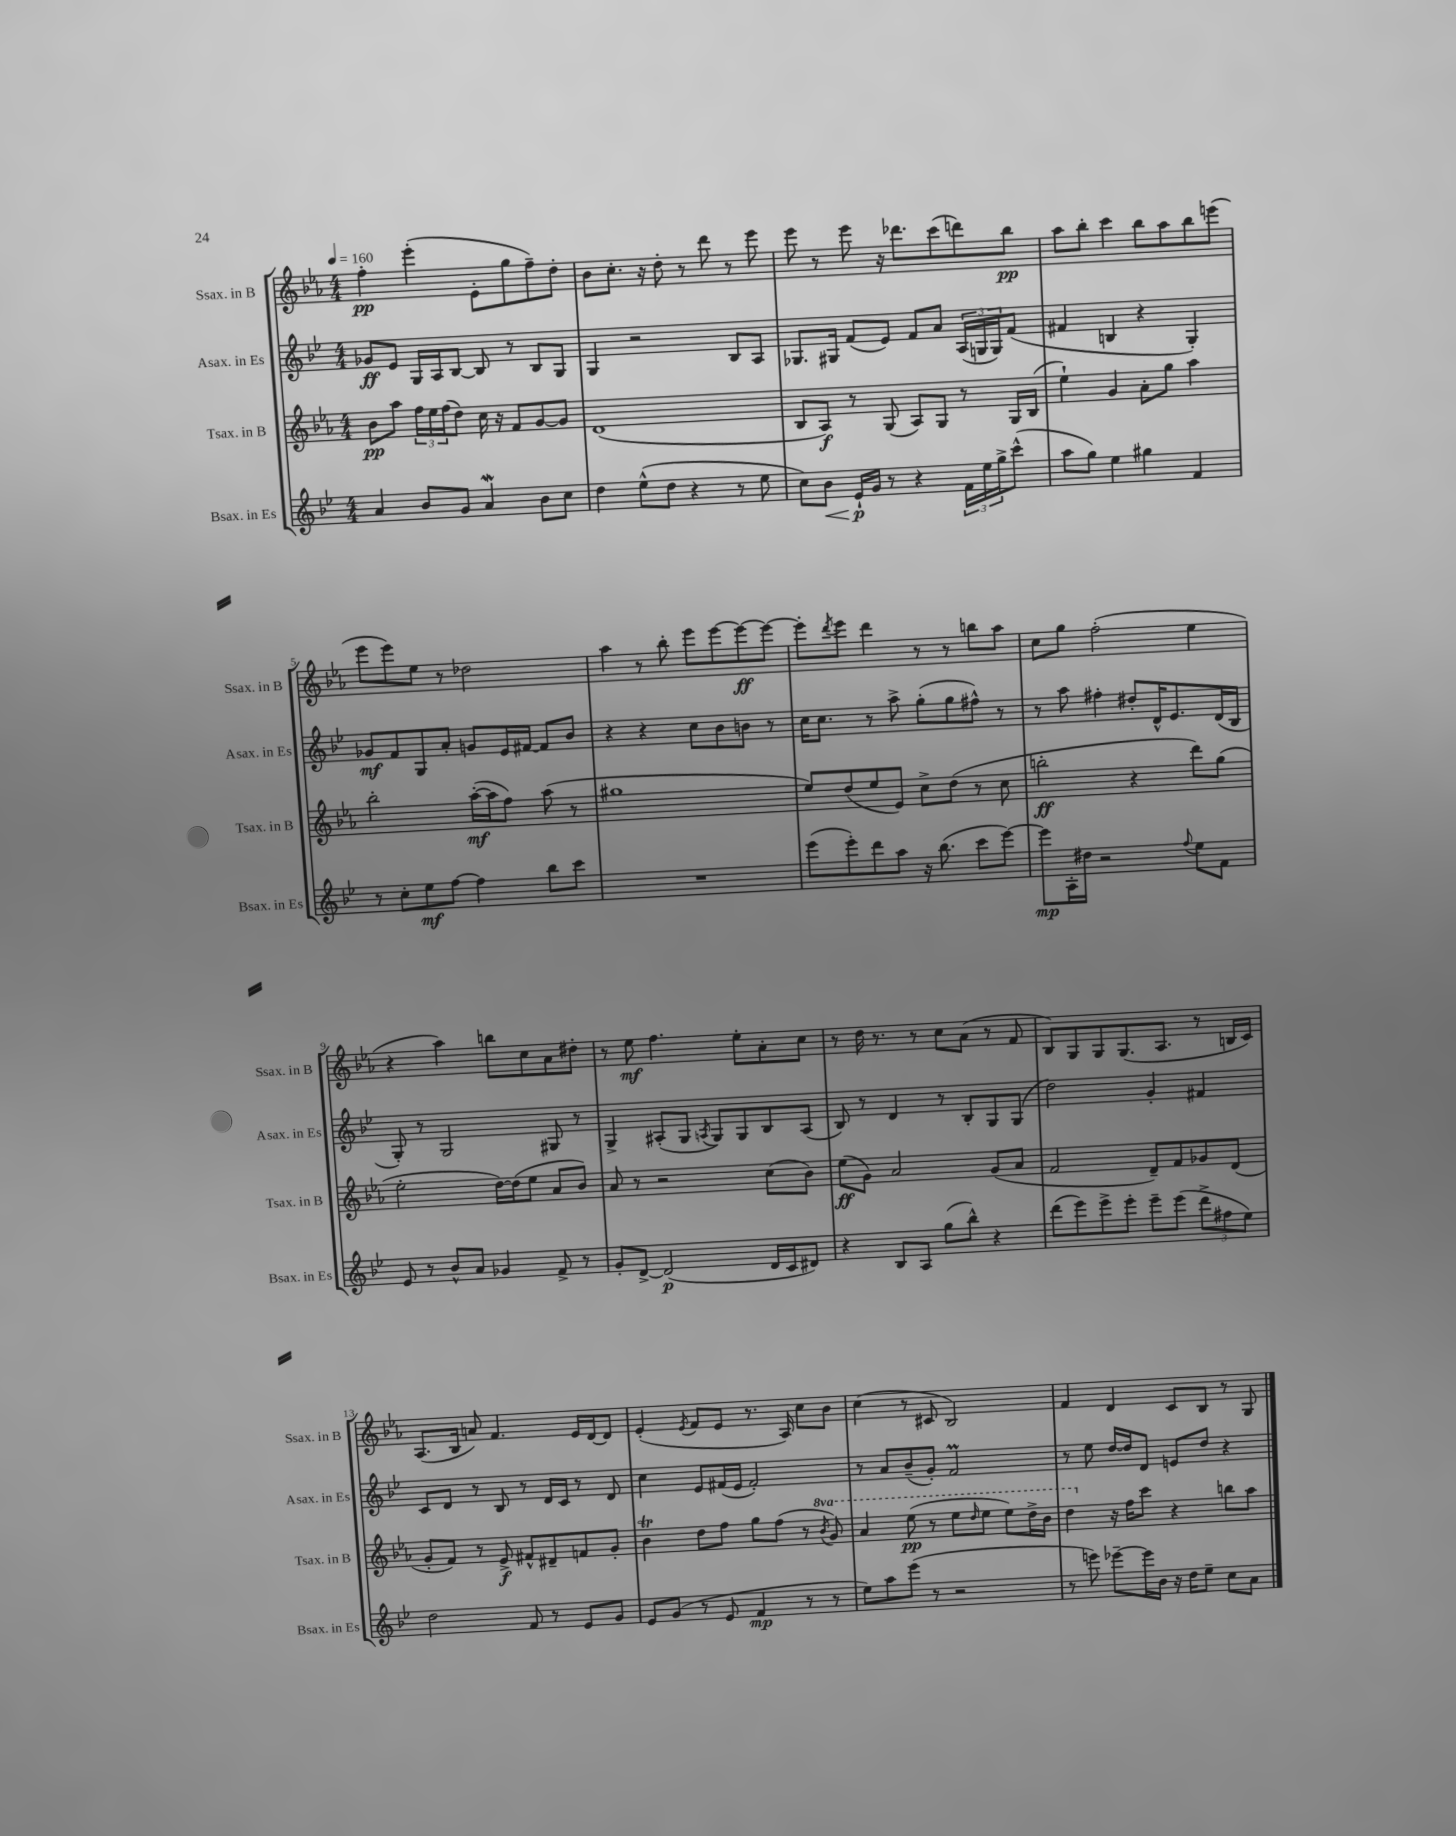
<<
\new StaffGroup <<
\new Staff = "s0" \with { instrumentName = "Ssax. in B" shortInstrumentName = "Ssax. in B" } {
    \clef treble \key ees \major \numericTimeSignature \time 4/4 \tempo 4 = 160
    f''4-.\pp ees'''4-.( ees'8-. g''8 f''8--) d''8-. |
    bes'8 c''8.-. r16 d''8-. r8 d'''8 r8 ees'''8 |
    ees'''8 r8 ees'''8 r16 des'''8. c'''8( d'''8) bes''8\pp |
    aes''8 bes''8-. c'''4 bes''8 aes''8 bes''8 e'''8( |
    ees'''8 ees'''8) ees''8 r8 des''2 |
    aes''4 r8 bes''8-. ees'''8 ees'''8~ ees'''8~\ff ees'''8~ |
    ees'''8-. \acciaccatura { d'''8 } ees'''8 d'''4 r8 r8 b''8 aes''8 |
    c''8 g''8 f''2-.( ees''4 |
    r4 aes''4) b''8 c''8 aes'8 dis''8-. |
    r8 ees''8\mf f''4. ees''8-. aes'8-. c''8 |
    r8 d''16 r8. r8 c''8 aes'8( r8 f'8 |
    bes8) g8 g8 g8.( aes8. r8 b16 c'16) |
    aes8.( bes16 a'8) f'4. ees'16 d'16~ d'8 |
    ees'4-.( \acciaccatura { ees'8 } f'8 ees'8 r8. aes16) c''8 bes'8 |
    c''4( r8 cis'8 bes2) |
    f'4 d'4 c'8 bes8 r8 g8 \bar "|." |
}
\new Staff = "s1" \with { instrumentName = "Asax. in Es" shortInstrumentName = "Asax. in Es" } {
    \clef treble \key bes \major \numericTimeSignature \time 4/4
    ges'8\ff ees'8 g16 a16 bes8~ bes8 r8 bes8 g8 |
    g4 r2 bes8 a8 |
    ges8. gis16 f'8( ees'8) f'8 a'8 \tuplet 3/2 { a16( g16 g16) } f'8( |
    fis'4 b4 r4 g4-.) |
    ges'8\mf f'8 g8 a'8-. g'8 ees'16 fis'16~ fis'8 bes'8 |
    r4 r4 c''8 bes'8 b'8 r8 |
    c''16 c''8. r8 a''8-> g''8-.( g''8 fis''8-^) r8 |
    r8 a''8 fis''4-. dis''8-. d'16-^ ees'8. d'16( bes16 |
    g8-.) r8 g2 gis8 r8 |
    g4-> ais8-.( g8 \acciaccatura { a8 } g8) g8 bes8 a8( |
    bes8) r8 d'4 r8 bes8-. g8 g8( |
    d''2) g'4-. fis'4 |
    c'8 d'8 r8 bes8 r8 d'16 c'16 r8 d'8 |
    c''4 ees'8 fis'16( ees'16 fis'2-.) |
    r8 a'8 bes'8--( g'8-.) f'2\prall |
    r8 ees''8 d''16~ d''16 d'8 e'8 d''8 r4 \bar "|." |
}
\new Staff = "s2" \with { instrumentName = "Tsax. in B" shortInstrumentName = "Tsax. in B" } {
    \clef treble \key ees \major \numericTimeSignature \time 4/4 \set Staff.ottavationMarkups = #ottavation-simple-ordinals
    bes'8\pp aes''8 \tuplet 3/2 { f''16 ees''16 f''16( } d''8) c''16 r16 f'8 g'8~ g'8 |
    d'1( |
    bes8 aes8\f) r8 g8( aes8) g8 r8 g16 bes16( |
    ees''4-!) g'4 aes'8-. g''8 aes''4 |
    bes''2-. aes''16~-.\mf( aes''16 f''8) aes''8( r8 |
    gis''1 |
    ees''8) d''8( ees''8 ees'8) c''8-> d''8( r8 c''8 |
    b''2-.\ff r4 d'''8) g''8( |
    ees''2-. d''16~) d''16( ees''8 aes'8 bes'8) |
    aes'8 r8 r2 c''8( bes'8) |
    ees''8\ff( g'8) aes'2 g'8( aes'8 |
    f'2 d'8--) f'8 ges'8 d'8( |
    g'8-. f'8) r8 ees'8->\f fis'8-^ dis'8-- f'8 g'8-. |
    bes'4\trill d''8 f''8 g''8 f''8( r8 \ottava #1 \acciaccatura { bes''8 } g''8) |
    aes''4 ees'''8\pp( r8 ees'''8 \grace { d'''16 } ees'''8 ees'''8) d'''16-> bes''16 |
    d'''4 \ottava #0 r16 f''16 c'''8 r4 b''8 aes''8 \bar "|." |
}
\new Staff = "s3" \with { instrumentName = "Bsax. in Es" shortInstrumentName = "Bsax. in Es" } {
    \clef treble \key bes \major \numericTimeSignature \time 4/4
    a'4 bes'8 g'8 a'4\mordent bes'8 c''8 |
    d''4 ees''8-^( d''8 r4 r8 ees''8 |
    c''8) bes'8\< ees'16-!\p\! g'16 r8 r4 \tuplet 3/2 { f'16 ees''16 g''16-> } c'''8-^( |
    a''8 g''8) ees''4 gis''4 f'4 |
    r8 c''8-. ees''8\mf f''8~ f''4 bes''8 c'''8 |
    R1 |
    ees'''8( ees'''8-.) d'''8 a''8 r16 bes''8.( c'''8 ees'''8~) |
    ees'''8\mp a16-. dis''16 r2 \appoggiatura { f''8 } ees''8 f'8 |
    ees'8 r8 bes'8-^ a'8 ges'4 f'8-> r8 |
    g'8-. d'8~-> d'2\p( d'16 c'16 dis'8) |
    r4 bes8 a8 g''8( bes''8-^) r4 |
    d'''8( ees'''8) ees'''8-> ees'''8-. ees'''8-- ees'''8( \tuplet 3/2 { d'''8-> fis''8 ees''8) } |
    d''2 f'8 r8 ees'8 g'8 |
    ees'8 g'8( r8 ees'8 f'4\mp r8 r8 |
    ees''8) a''8 ees'''8( r8 r2 |
    r8 e'''8) ees'''8~-- ees'''16 bes'16 r16 d''16 ees''8-- c''8 a'8 \bar "|." |
}
>>
>>
